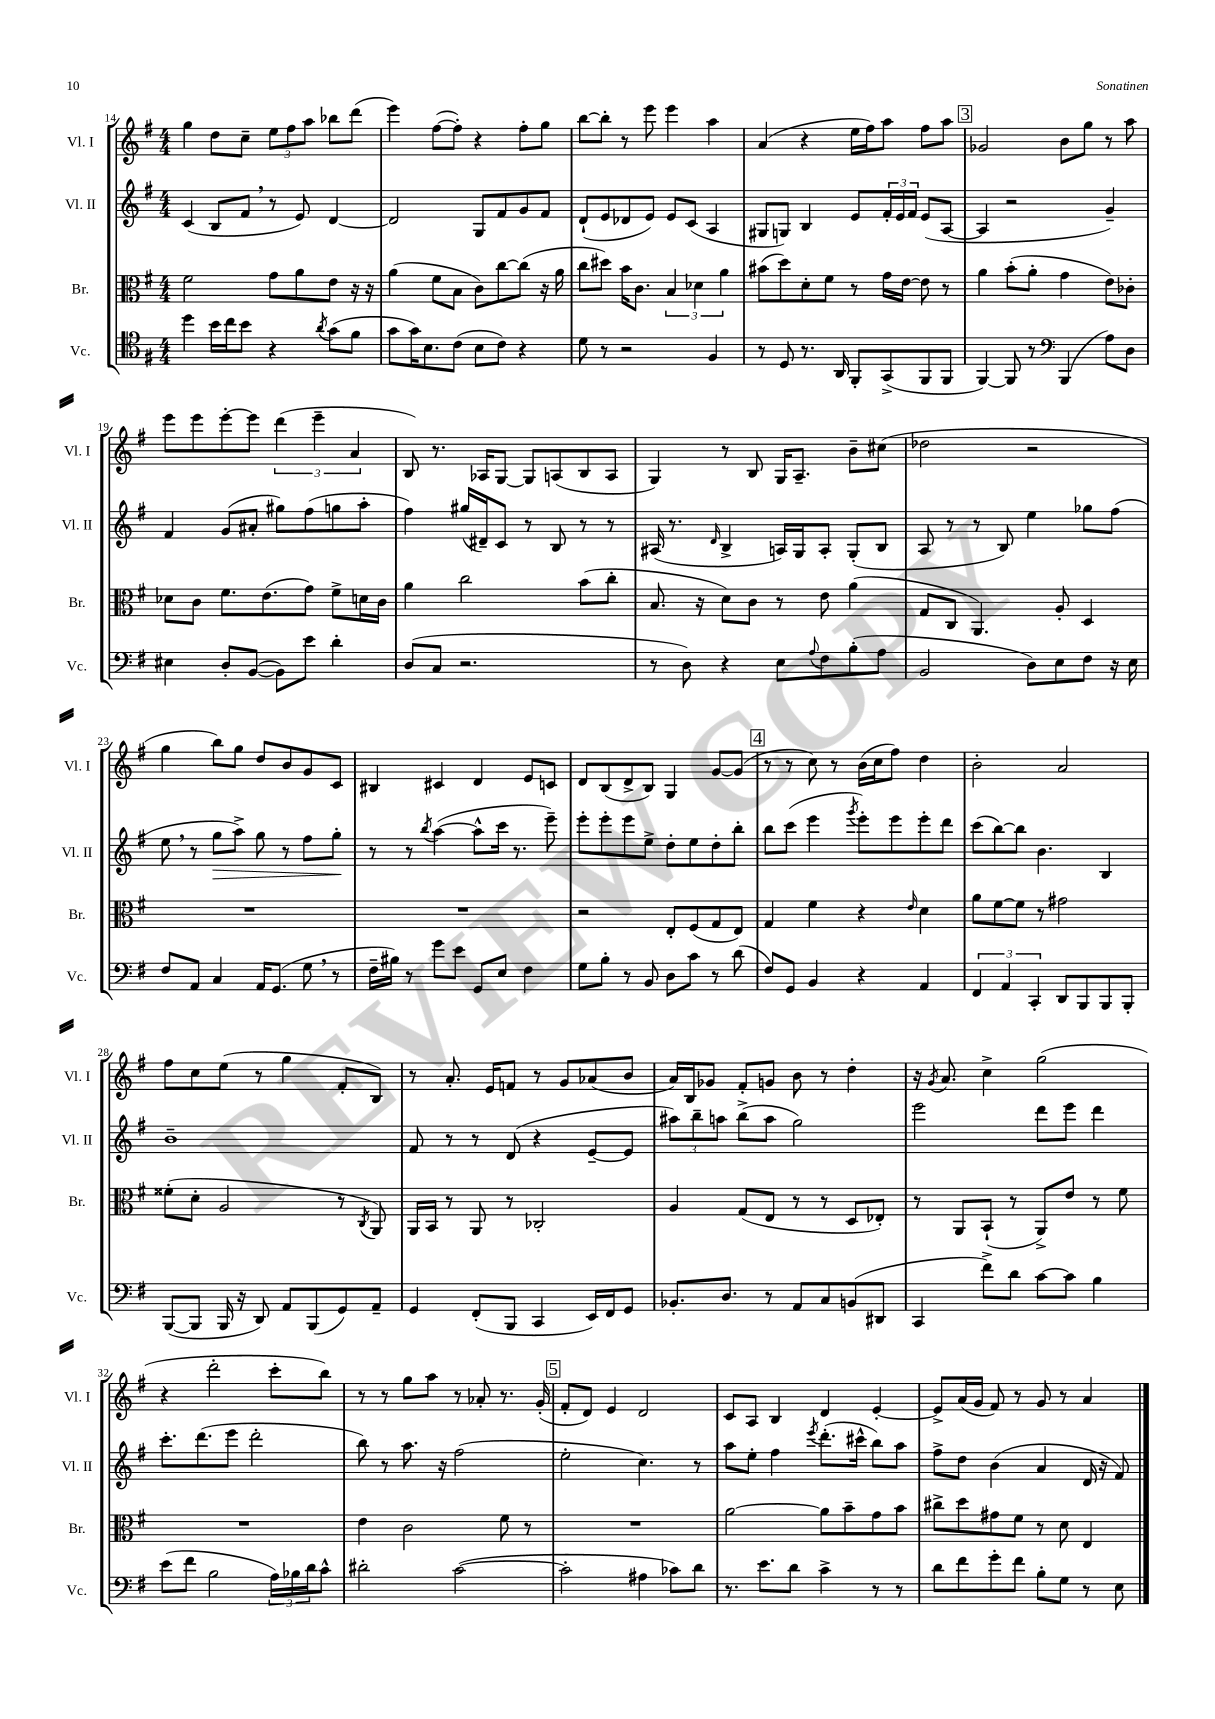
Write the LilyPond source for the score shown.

<<
\new StaffGroup <<
\new Staff = "s0" \with { instrumentName = "Vl. I" shortInstrumentName = "Vl. I" } {
    \clef treble \key g \major \numericTimeSignature \time 4/4
    g''4 d''8 c''8-- \tuplet 3/2 { e''8 fis''8 a''8 } bes''8 d'''8( |
    e'''4) fis''8~( fis''8-.) r4 fis''8-. g''8 |
    b''8~ b''8-. r8 e'''8 e'''4 a''4 |
    a'4( r4 e''16 fis''16) a''8 fis''8 a''8 |
    \mark \markup { \box "3" } ges'2 b'8 g''8 r8 a''8 |
    e'''8 e'''8 e'''8~-. e'''8 \tuplet 3/2 { d'''4( e'''4-- a'4 } |
    b8) r8. aes16 g8~ g8 a8( b8 a8 |
    g4) r8 b8 g16 a8.-- b'8-- cis''8( |
    des''2 r2 |
    g''4 b''8) g''8 d''8 b'8 g'8 c'8 |
    bis4 cis'4 d'4 e'8 c'8 |
    d'8 b8( d'8-> b8) g4 g'8~ g'8( |
    \mark \markup { \box "4" } r8 r8 c''8) r8 b'16( c''16 fis''8) d''4 |
    b'2-. a'2 |
    fis''8 c''8 e''8( r8 g''4 fis'8-. b8) |
    r8 a'8.-. e'16 f'8 r8 g'8 aes'8( b'8 |
    a'16) b16 ges'8 fis'8-. g'8 b'8 r8 d''4-. |
    r16 \acciaccatura { g'8 } a'8. c''4-> g''2( |
    r4 d'''2-. c'''8-. b''8) |
    r8 r8 g''8 a''8 r8 aes'8-. r8. g'16-.( |
    \mark \markup { \box "5" } fis'8-. d'8) e'4 d'2 |
    c'8 a8 b4 d'4 e'4~-. |
    e'8-> a'16( g'16 fis'8) r8 g'8 r8 a'4 \bar "|." |
}
\new Staff = "s1" \with { instrumentName = "Vl. II" shortInstrumentName = "Vl. II" } {
    \clef treble \key g \major \numericTimeSignature \time 4/4
    c'4( b8 fis'8 \breathe r8 e'8) d'4~ |
    d'2 g8 fis'8 g'8 fis'8 |
    d'8-!( e'8 des'8 e'8) e'8 c'8( a4 |
    gis8 g8) b4 e'8 \tuplet 3/2 { fis'16-. e'16 fis'16 } e'8( a8~ |
    \mark \markup { \box "3" } a4 r2 g'4--) |
    fis'4 g'8( ais'8-. gis''8) fis''8( g''8 a''8-. |
    fis''4) gis''16( dis'16--) c'8 r8 b8 r8 r8 |
    ais16( r8. \grace { d'16 } b4-> a16) g16 a8-. g8-.( b8 |
    a8 r8 r8 b8) e''4 ges''8 fis''8( |
    e''8 \breathe r8 g''8\> a''8->) g''8 r8 fis''8 g''8-.\! |
    r8 r8 \acciaccatura { b''8 } a''4~( a''8-^ c'''16 r8. e'''8--) |
    e'''8-. e'''8-. e'''8 e''8-> d''8-. e''8 d''8-. b''8-. |
    \mark \markup { \box "4" } b''8 c'''8( e'''4 \acciaccatura { g'''8 } e'''8-.) e'''8 e'''8-. d'''8 |
    c'''8( b''8~) b''8 b'4. b4 |
    b'1-- |
    fis'8 r8 r8 d'8( r4 e'8~-- e'8 |
    \tuplet 3/2 { ais''8) b''8-- a''8 } b''8->( a''8 g''2) |
    e'''2 d'''8 e'''8 d'''4 |
    c'''8.-. d'''8.( e'''8 d'''2-. |
    b''8) r8 a''8. r16 fis''2( |
    \mark \markup { \box "5" } e''2-. c''4.) r8 |
    a''8 e''8-. fis''4 \acciaccatura { e'''8 } d'''8.-.( cis'''16-^ b''8) a''8 |
    fis''8-> d''8 b'4( a'4 d'16 r16 fis'8) \bar "|." |
}
\new Staff = "s2" \with { instrumentName = "Br." shortInstrumentName = "Br." } {
    \clef alto \key g \major \numericTimeSignature \time 4/4
    fis'2 g'8 a'8 e'8 r16 r16 |
    a'4( fis'8 b8 c'8) c''8~ c''8( r16 a'16 |
    c''8 dis''8) b'16 c'8. \tuplet 3/2 { b4 des'4 a'4 } |
    bis'8( d''8) d'8-. fis'8 r8 g'16 e'16~ e'8 r8 |
    \mark \markup { \box "3" } a'4 b'8-.( a'8-. g'4 e'8) ces'8-. |
    des'8 c'8 fis'8. e'8.( g'8) fis'8-> d'16 c'16 |
    a'4 c''2 b'8( c''8-. |
    b8. r16 d'8) c'8 r8 e'8 a'4( |
    g8 c8 a,4.) a8-. d4 |
    R1 |
    R1 |
    r2 e8-. fis8( g8 e8) |
    \mark \markup { \box "4" } g4 fis'4 r4 \grace { e'16 } d'4 |
    a'8 fis'8~ fis'8 r8 gis'2 |
    fisis'8-.( d'8-. a2 r8 \acciaccatura { c8 } a,8) |
    a,16 b,16 r8 a,8 r8 ces2-. |
    a4 g8( e8 r8 r8 d8 ees8-.) |
    r8 a,8 b,8-!( r8 a,8->) e'8 r8 fis'8 |
    R1 |
    e'4 c'2 fis'8 r8 |
    \mark \markup { \box "5" } R1 |
    a'2~ a'8 b'8-- g'8 b'8 |
    cis''8-> d''8 gis'8 fis'8 r8 d'8 e4 \bar "|." |
}
\new Staff = "s3" \with { instrumentName = "Vc." shortInstrumentName = "Vc." } {
    \clef tenor \key g \major \numericTimeSignature \time 4/4
    d''4 b'16 c''16 b'8 r4 \acciaccatura { a'8 } g'8( fis'8 |
    g'8 g'16) b8. c'8( b8 c'8) r4 |
    d'8 r8 r2 fis4 |
    r8 d8 r8. a,16 fis,8-. g,8->( fis,8 fis,8 |
    \mark \markup { \box "3" } fis,4~) fis,8 r8 \clef bass b,,4( a8) d8 |
    eis4 d8-. b,8~( b,8) e'8 d'4-. |
    d8( c8 r2. |
    r8 d8) r4 e8 \appoggiatura { a8 } fis8 b8-.( a8 |
    b,2 d8) e8 fis8 r16 e16 |
    fis8 a,8 c4 a,16 g,8.( g8 \breathe r8 |
    fis16-- bis16) r8 g'8 e'8 g,8 e8 fis4 |
    g8 b8-. r8 b,8 d8 c'8 r8 d'8( |
    \mark \markup { \box "4" } fis8) g,8 b,4 r4 a,4 |
    \tuplet 3/2 { fis,4 a,4 c,4-. } d,8 b,,8 b,,8 b,,8-. |
    b,,8~( b,,8 b,,16 r16 d,8) a,8 b,,8( g,8) a,8-- |
    g,4 fis,8-.( b,,8 c,4 e,16) fis,16 g,8 |
    bes,8.-. d8. r8 a,8 c8 b,8( dis,8 |
    c,4 fis'8->) d'8 c'8~ c'8 b4 |
    e'8( fis'8 b2 \tuplet 3/2 { a16) bes16 d'16 } c'8-^ |
    dis'2-. c'2~( |
    \mark \markup { \box "5" } c'2-. ais4 ces'8) d'8 |
    r8. e'8. d'8 c'4-> r8 r8 |
    d'8 fis'8 g'8-. fis'8 b8-. g8 r8 e8 \bar "|." |
}
>>
>>
\layout { \context { \Score currentBarNumber = #14 } }
